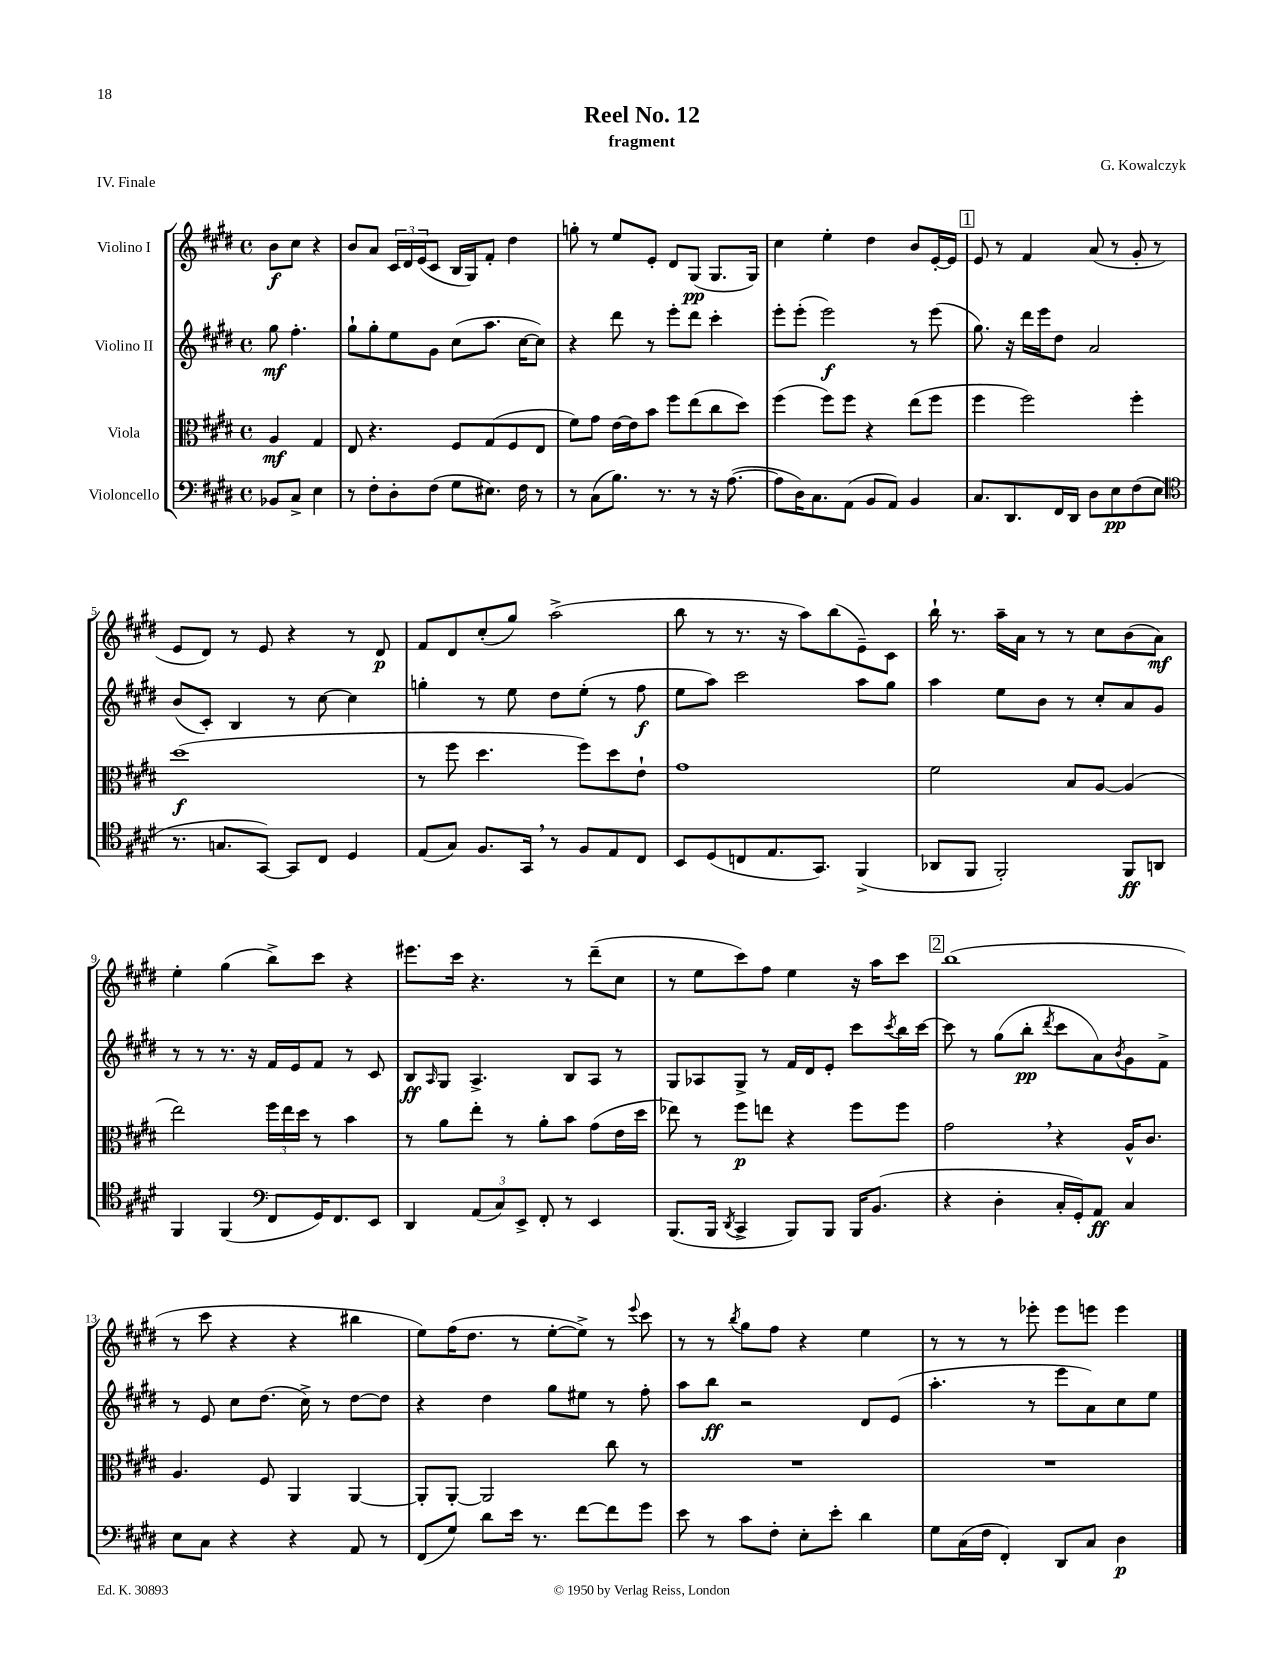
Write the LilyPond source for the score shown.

\header { title = "Reel No. 12" composer = "G. Kowalczyk" subtitle = "fragment" piece = "IV. Finale" }
<<
\new StaffGroup <<
\new Staff = "s0" \with { instrumentName = "Violino I" } {
    \clef treble \key e \major \defaultTimeSignature \time 4/4 \partial 2
    b'8\f cis''8 r4 |
    b'8 a'8 \tuplet 3/2 { cis'16 dis'16 e'16( } cis'8 b16 gis16) fis'8-. dis''4 |
    g''8-. r8 e''8 e'8-. dis'8 gis8\pp( gis8. gis16) |
    cis''4 e''4-. dis''4 b'8 e'16~-. e'16 |
    \mark \markup { \box "1" } e'8 r8 fis'4 a'8( r8 gis'8-. r8 |
    e'8 dis'8) r8 e'8 r4 r8 dis'8\p |
    fis'8 dis'8 cis''8-.( gis''8) a''2->( |
    b''8 r8 r8. r16 a''8) b''8( e'8--) cis'8 |
    b''16-! r8. a''16-- a'16 r8 r8 cis''8 b'8( a'8\mf) |
    e''4-. gis''4( b''8->) cis'''8 r4 |
    eis'''8. cis'''16 r4. r8 dis'''8--( cis''8 |
    r8 e''8 cis'''8) fis''8 e''4 r16 a''16 cis'''8 |
    \mark \markup { \box "2" } b''1( |
    r8 cis'''8 r4 r4 bis''4 |
    e''8) fis''16( dis''8. r8 e''8~-. e''8->) r8 \appoggiatura { e'''8 } cis'''8 |
    r8 r8 \acciaccatura { b''8 } gis''8 fis''8 r4 e''4 |
    r8 r8 r8 ees'''8-. ees'''8 e'''8 e'''4 \bar "|." |
}
\new Staff = "s1" \with { instrumentName = "Violino II" } {
    \clef treble \key e \major \defaultTimeSignature \time 4/4 \partial 2
    gis''8\mf fis''4.-. |
    gis''8-! gis''8-. e''8 gis'8 cis''8( a''8. cis''16~ cis''8) |
    r4 dis'''8 r8 e'''8-. dis'''8 cis'''4-. |
    e'''8-. e'''8-.( e'''2\f) r8 e'''8( |
    \mark \markup { \box "1" } gis''8.) r16 dis'''16 e'''16 dis''8 a'2 |
    b'8( cis'8-.) b4 r8 cis''8~ cis''4 |
    g''4-. r8 e''8 dis''8 e''8-.( r8 fis''8\f |
    e''8 a''8) cis'''2 a''8 gis''8 |
    a''4 e''8 b'8 r8 cis''8-. a'8 gis'8 |
    r8 r8 r8. r16 fis'16 e'16 fis'8 r8 cis'8 |
    b8\ff \grace { a16 } gis8 a4.-> b8 a8 r8 |
    gis8 aes8 gis8-> r8 fis'16 dis'16 e'8-. cis'''8 \acciaccatura { cis'''8 } b''16 cis'''16~ |
    \mark \markup { \box "2" } cis'''8 r8 gis''8( b''8-.\pp \acciaccatura { dis'''8 } cis'''8 a'8) \acciaccatura { b'8 } gis'8 fis'8-> |
    r8 e'8 cis''8 dis''8.( cis''16->) r8 dis''8~ dis''8 |
    r4 dis''4 gis''8 eis''8 r8 fis''8-. |
    a''8 b''8\ff r2 dis'8 e'8( |
    a''4.-. r8 e'''8 a'8) cis''8 e''8 \bar "|." |
}
\new Staff = "s2" \with { instrumentName = "Viola" } {
    \clef alto \key e \major \defaultTimeSignature \time 4/4 \partial 2
    a4\mf gis4 |
    e8 r4. fis8 gis8( fis8 e8 |
    fis'8) gis'8 e'16~ e'16 b'8 fis''8 e''8( cis''8 dis''8) |
    fis''4( fis''8) fis''8 r4 e''8( fis''8 |
    \mark \markup { \box "1" } fis''4 fis''2) fis''4-. |
    dis''1\f( |
    r8 fis''8 dis''4. fis''8) dis''8 e'8-! |
    gis'1 |
    fis'2 b8 a8~ a4( |
    e''2) \tuplet 3/2 { fis''16 e''16 dis''16 } r8 b'4 |
    r8 a'8 e''8-. r8 a'8-. b'8 gis'8( e'16 dis''16 |
    ees''8) r8 fis''8\p e''8 r4 fis''8 fis''8 |
    \mark \markup { \box "2" } gis'2 \breathe r4 a16-^ cis'8. |
    a4. fis8 a,4 a,4~ |
    a,8-. a,8~-. a,2 cis''8 r8 |
    R1 |
    R1 \bar "|." |
}
\new Staff = "s3" \with { instrumentName = "Violoncello" } {
    \clef bass \key e \major \defaultTimeSignature \time 4/4 \partial 2
    bes,8 cis8-> e4 |
    r8 fis8-. dis8-. fis8( gis8 eis8.) fis16 r8 |
    r8 cis8( b8.) r8. r8 r16 a8.~( |
    a8 dis16) cis8. a,8( b,8 a,8) b,4 |
    \mark \markup { \box "1" } cis8. dis,8. fis,16 dis,16 dis8 e8\pp fis8( e8 |
    \clef tenor r8. g8. gis,8~) gis,8 cis8 dis4 |
    e8( gis8) fis8. gis,16 \breathe r8 fis8 e8 cis8 |
    b,8 dis8( c8 e8. gis,8.) fis,4->( |
    aes,8 fis,8 fis,2-.) fis,8\ff a,8 |
    fis,4 fis,4( \clef bass fis,8 gis,16) fis,8. e,8 |
    dis,4 \tuplet 3/2 { a,8( cis8) e,8-> } fis,8-. r8 e,4 |
    b,,8.( b,,16 \acciaccatura { dis,8 } cis,4-> b,,8) b,,8 b,,16 b,8.( |
    \mark \markup { \box "2" } r4 dis4-. cis16-. gis,16-.) a,8\ff cis4 |
    e8 cis8 r4 r4 a,8 r8 |
    fis,8( gis8) dis'8 e'16 r8. fis'8~ fis'8 gis'8 |
    e'8 r8 cis'8 fis8-. e8-. e'8-. dis'4 |
    gis8 cis16( fis16 fis,4-.) dis,8 cis8 dis4\p \bar "|." |
}
>>
>>
